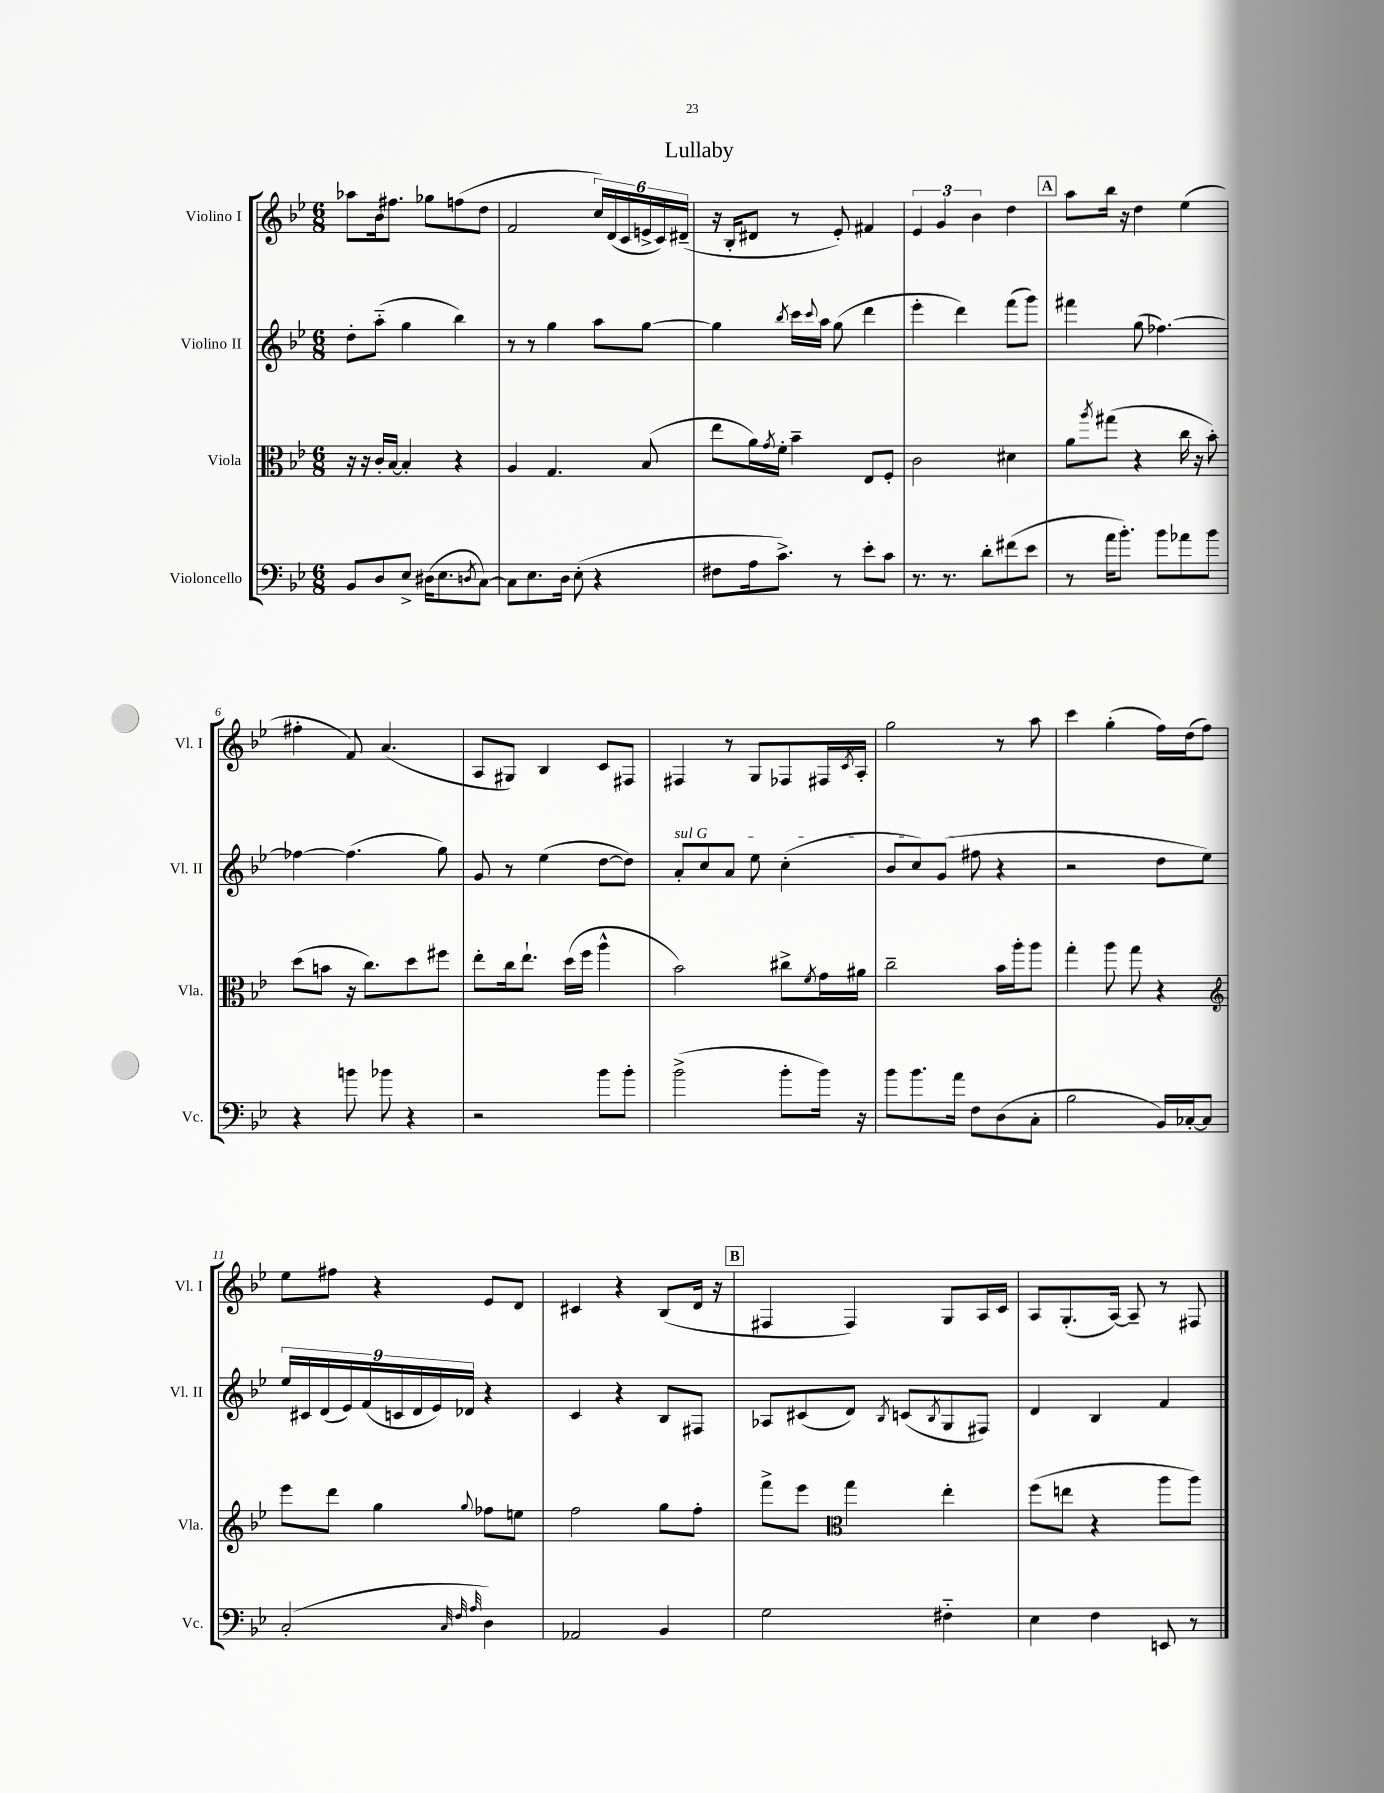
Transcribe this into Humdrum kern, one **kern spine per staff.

**kern	**kern	**kern	**kern
*part4	*part3	*part2	*part1
*staff4	*staff3	*staff2	*staff1
*I"Violoncello	*I"Viola	*I"Violino II	*I"Violino I
*I'Vc.	*I'Vla.	*I'Vl. II	*I'Vl. I
*clefF4	*clefC3	*clefG2	*clefG2
*k[b-e-]	*k[b-e-]	*k[b-e-]	*k[b-e-]
*M6/8	*M6/8	*M6/8	*M6/8
=1	=1	=1	=1
8BB-/L	16r	8dd'\L	8aa-X\L
.	16r	.	.
8D/	16c'/LL	(8aa\J	16b-\k
.	[16B-/JJ	.	8.ff#X\J
8E-^/J	4B-'/]	4gg\	.
(16D#X\KL	.	.	8gg-X\L
8.E-\	.	.	.
.	4r	4bb-\)	(8ffn\
8qDn/	.	.	.
[8C\J)	.	.	8dd\J
=2	=2	=2	=2
8C\L]	4A/	8r	2f/
8.E-\	.	8r	.
.	4.G/	4gg\	.
16D\Jk	.	.	.
(8E-'\	.	.	.
4r	.	8aa\L	24cc/LL)
.	.	.	(24d/
.	.	.	24c/
.	(8B-/	[8gg\J	24en^/
.	.	.	24c/)
.	.	.	(24d#X~/JJ
=3	=3	=3	=3
8F#X\L	8ee-\L	4gg\]	16r
.	.	.	16B-'/KL
16A\k	16a\L)	.	8d#X/J
.	8qg/	.	.
8.c^\J)	16f'\JJ	.	.
.	.	8qbb-/	.
.	4b-~\	16ccc\LL	8r
.	.	8qqccc/	.
.	.	16aa\JJ	.
8r	.	(8gg\	8e-'/)
8e-'\L	8E-/L	4ddd\	4f#X/
8c\J	8F'/J	.	.
=4	=4	=4	=4
8.r	2c\	4eee-'\	6e-/
.	.	.	6g/
8.r	.	.	.
.	.	4ddd\)	.
.	.	.	6b-\
8d'\L	.	.	.
(8f#X\	4d#X\	(8fff\L	4dd\
8e-\J	.	8ggg\J)	.
!!LO:REH:place=s1:t=A
=5	=5	=5	=5
8r	8a\L	4fff#X\	8aa\L
.	8qaa/	.	.
16a\KL	(8gg#X\J	.	16bb-\Jk
8.b-'\J)	.	.	16r
.	4r	(8gg\	4dd\
8b-\L	.	[4.ff-X\)	.
8a-X\	16cc\	.	(4ee-\
.	16r	.	.
8b-\J	8b-'\)	.	.
!!LO:LB:g=z
=6	=6	=6	=6
4r	(8dd\L	4ff-X\_	4ff#X'\
.	8bn\J	.	.
8bn\	16r	(4.ff-\]	8f/)
.	8.cc\L)	.	.
8b-X\	.	.	(4.a/
4r	8dd\	.	.
.	8ff#X\J	8gg\)	.
=7	=7	=7	=7
2r	8ee-'\L	8g/	8A/L
.	16cc\k	8r	8G#X/J)
.	8.ee-`\J	.	.
.	.	(4ee-\	4B-/
.	(16dd\LL	.	.
.	16ff\JJ	.	.
8b-\L	4aa^^\	[8dd\L	8c/L
8b-'\J	.	8dd\J])	8F#X/J
=8	=8	=8	=8
!	!	!LO:TX:a:i:t=sul G	!
(2b-^\	2b-\)	8a'/L	4F#X/
.	.	8cc/	.
.	.	8a/J	8r
.	.	8ee-\	8G/L
8b-'\L	8cc#X^\L	(4cc'\	8F-X/
.	8qf/	.	.
16b-\Jk)	16g\L	.	16F#X/L
.	.	.	8qc/
16r	16a#X\JJ	.	16A'/JJ
=9	=9	=9	=9
8b-\L	2cc~\	8b-/L	2gg\
8.b-\	.	8cc/)	.
.	.	(8g/J	.
16a\Jk	.	.	.
8F\L	.	8ff#X\	.
(8D\	16b-\LL	4r	8r
.	16aa'\J	.	.
8C'\J	8aa\J	.	8aa\
=10	=10	=10	=10
2B-\	4gg'\	2r	4ccc\
.	8aa\	.	(4gg'\
.	8gg\	.	.
16BB-/LL)	4r	8dd\L	16ff\LL)
[16C-X'/J	.	.	(16dd\J
8C-/J]	.	8ee-\J)	8ff\J)
!!LO:LB:g=z
=11	=11	=11	=11
*	*clefG2	*	*
(2C'/	8eee-\L	18ee-/LL	8ee-\L
.	.	18c#X/	.
.	.	(18d/	.
.	8ddd\J	.	8ff#X\J
.	.	18e-/)	.
.	.	(18f/	.
.	4gg\	.	4r
.	.	18cn/	.
.	.	18d/	.
.	.	18e-/)	.
.	.	18d-X/JJ	.
32qqC/	.	.	.
32qqF/	.	.	.
32qqA/	8qqgg/	.	.
4D\)	8ff-X\L	4r	8e-/L
.	8een\J	.	8d/J
=12	=12	=12	=12
2AA-X/	2ff\	4c/	4c#X/
.	.	4r	4r
4BB-/	8gg\L	8B-/L	(8B-/L
.	8ff'\J	8F#X/J	16d/Jk
.	.	.	16r
!!LO:REH:place=s1:t=B
=13	=13	=13	=13
2G\	8fff^\L	8A-X/L	4F#X/
.	8eee-\J	(8c#X/	.
*	*clefC3	*	*
.	4gg\	8d/J)	4F#/)
.	.	8qB-/	.
.	.	(8cn/L	.
.	.	8qB-/	.
4F#X\	4ee-'\	8G/	8G/L
.	.	8F#X/J)	16A/L
.	.	.	16c/JJ
=14	=14	=14	=14
4E-\	(8ff\L	4d/	8A/L
.	8een\J	.	(8.G'/
4F\	4r	4B-/	.
.	.	.	[16A/Jk)
.	.	.	8A~/]
8EEn/	8aa\L	4f/	8r
8r	8aa\J)	.	8F#X/
==	==	==	==
*-	*-	*-	*-
